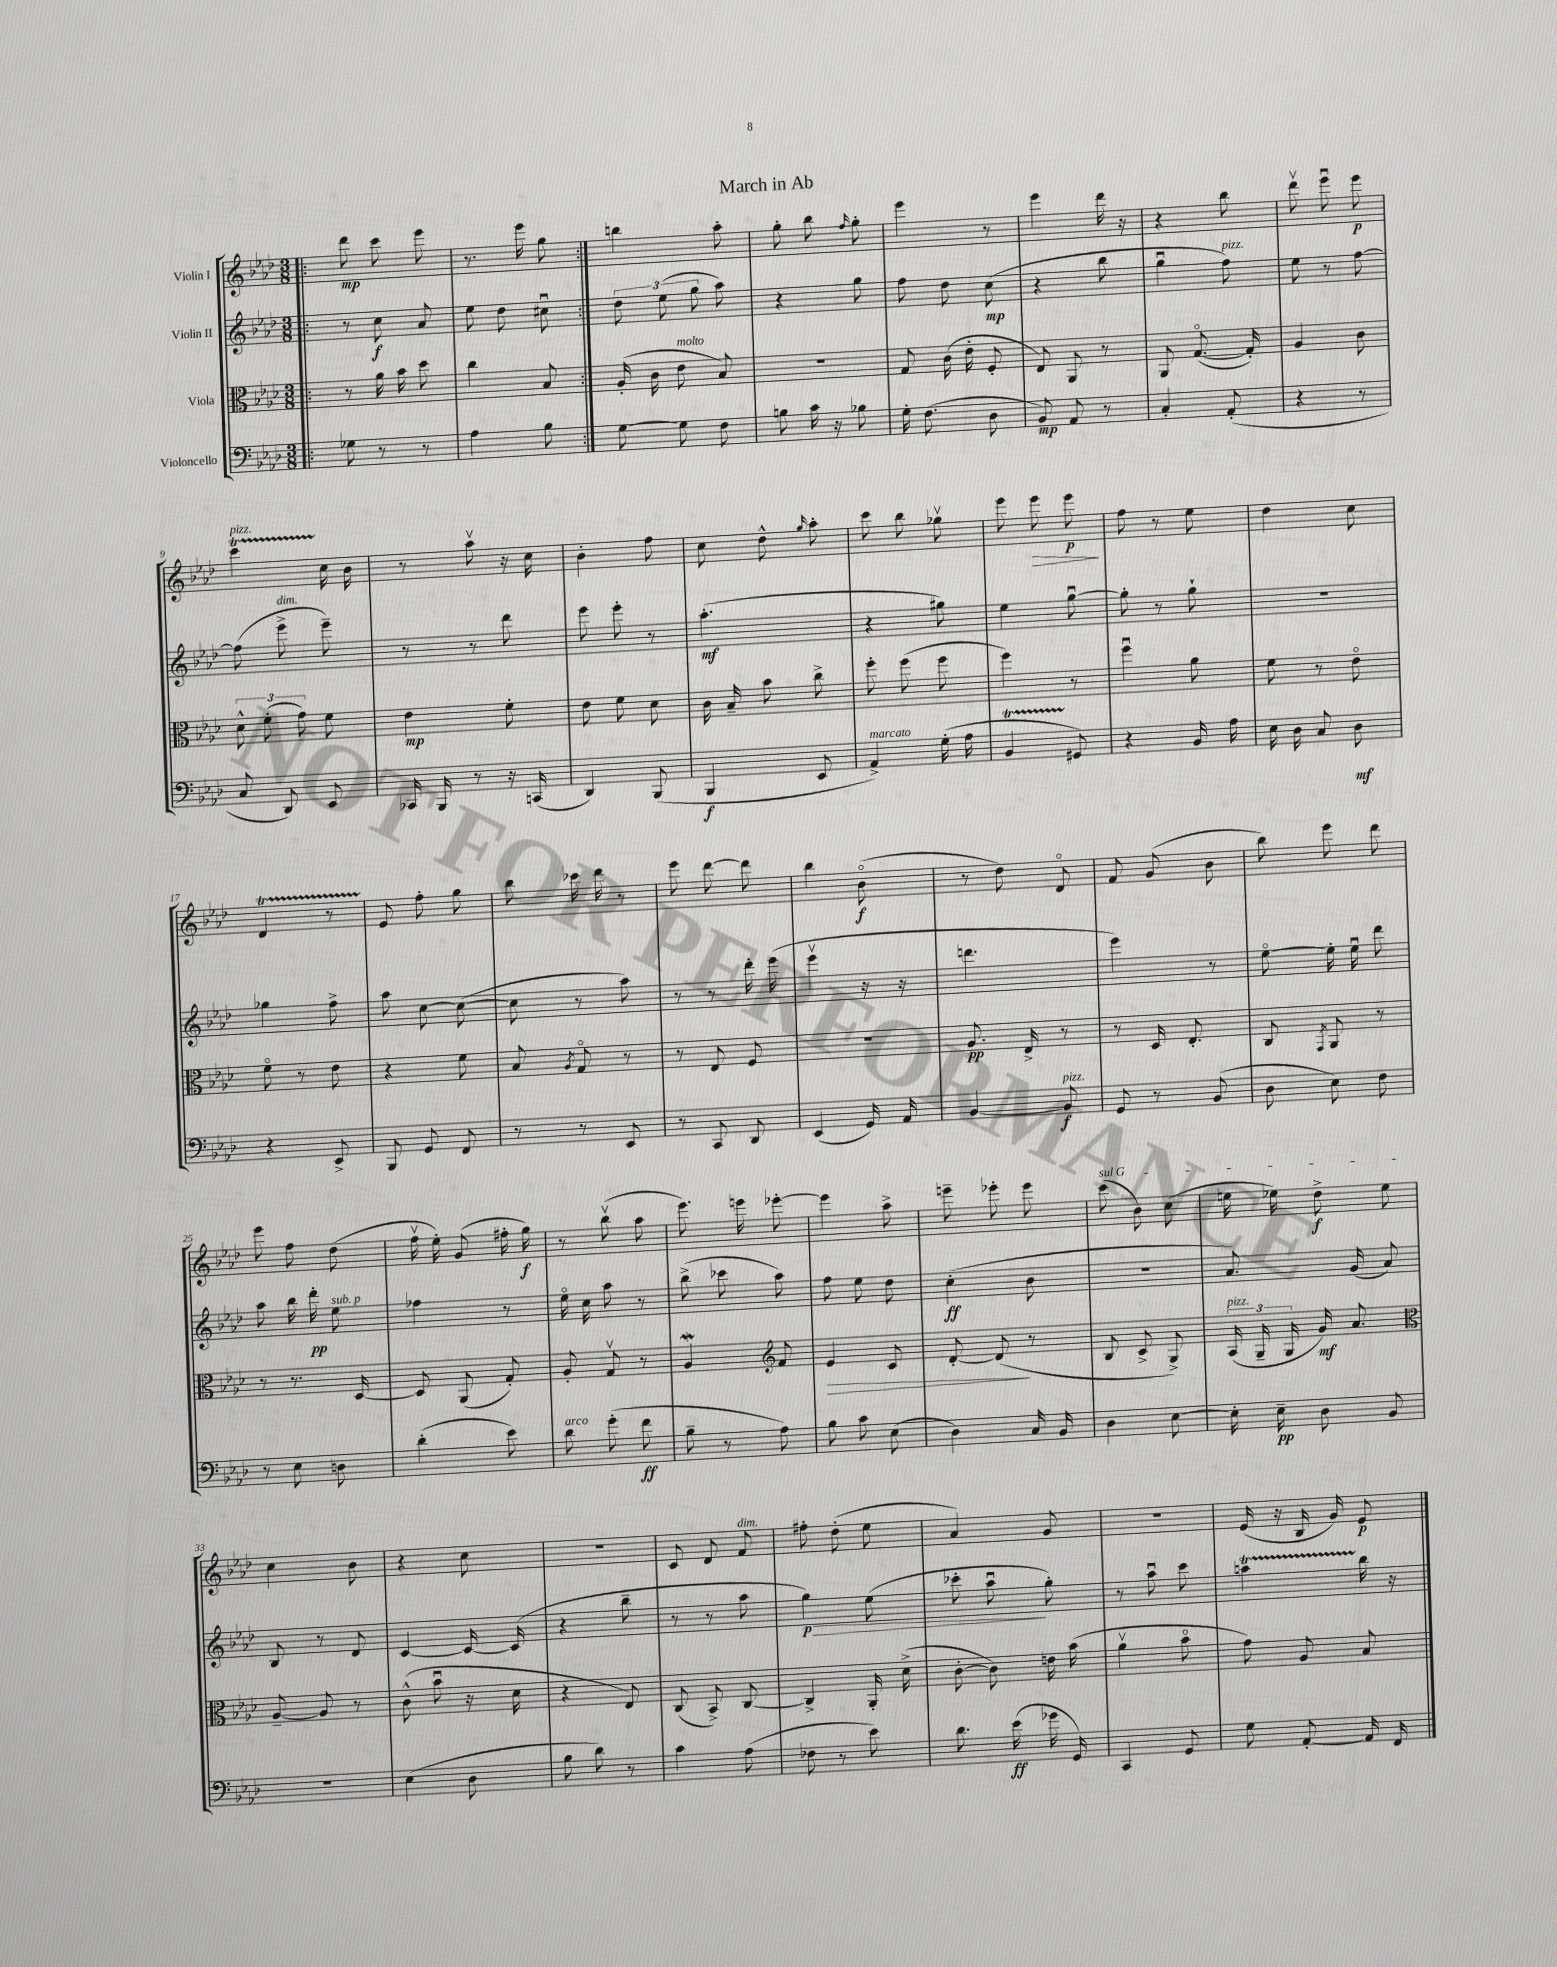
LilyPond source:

\header { title = "March in Ab" }
<<
\new StaffGroup <<
\new Staff = "s0" \with { instrumentName = "Violin I" } {
    \clef treble \key aes \major \numericTimeSignature \time 3/8
    \autoBeamOff \repeat volta 2 { \bar ".|:" des'''8\mp c'''8 ees'''8 |
    r8. ees'''16 g''8 | }
    b''4 aes''8-. |
    g''8-. bes''8 \grace { f''16 } g''8-. |
    ees'''4 r8 |
    ees'''4 des'''16 r16 |
    r4 bes''8 |
    des'''8\upbow ees'''8\downbow ees'''8\p |
    c'''4\startTrillSpan^\markup { \italic "pizz." } c''16\stopTrillSpan bes'16 |
    r8 aes''8\upbow r16 c''16 |
    bes'4-. f''8 |
    c''8 des''8-^ \grace { g''16 } aes''8-. |
    c'''8 bes''8 ges''8\upbow |
    ees'''8 ees'''8\> ees'''8\p\! |
    f''8 r8 ees''8 |
    des''4 c''8 |
    des'4\startTrillSpan r8 |
    ees'8\stopTrillSpan f''8-. g''8 |
    bes''8 ces'''16 des'''16 r8 |
    ees'''8 des'''8~ des'''8 |
    bes''4 bes'8\flageolet\f( |
    r8 des''8) des'8\flageolet |
    f'8 g'8( bes'8 |
    bes''8) ees'''8 des'''8 |
    ees'''8 f''8 des''8( |
    f''16\upbow ees''16-.) g'8( fis''16-. g''16\f) |
    r8 bes''8\upbow( aes''8 |
    ees'''8.) e'''16 ees'''8~-. |
    ees'''4 aes''8-> |
    e'''8-- ees'''8-. ees'''8 |
    \once \override TextSpanner.bound-details.left.text = \markup { \italic "sul G" } c'''8\startTextSpan( bes'8) c''8( |
    e''16 ees''16) des''8->\f ees''8\stopTextSpan |
    c''4 bes'8 |
    r4 c''8 |
    R4. |
    c'8 des'8 f'8^\markup { \italic "dim." } |
    fis''8-. des''8-.( ees''8 |
    aes'4) g'8 |
    R4. |
    ees'16( r16 bes16 g'16) ees'8\p \bar "|." |
}
\new Staff = "s1" \with { instrumentName = "Violin II" } {
    \clef treble \key aes \major \numericTimeSignature \time 3/8
    \autoBeamOff \repeat volta 2 { \bar ".|:" r8 c''8\f aes'8 |
    ees''8 des''8 cis''8\downbow | }
    \tuplet 3/2 { des''8 ees''8( g''8 } aes''8) |
    r4 g''8 |
    f''8 des''8 c''8\mp( |
    r4 bes''8 |
    g''4\downbow f''8^\markup { \italic "pizz." }) |
    ees''8 r8 f''8~ |
    f''8( ees'''8->^\markup { \italic "dim." } ees'''8--) |
    r8 r8 des'''8 |
    ees'''8 ees'''8-. r8 |
    aes''4.-.\mf( |
    r4 gis''8) |
    ees''4 g''8~\downbow |
    g''8-. r8 g''8-! |
    R4. |
    ges''4 f''8-> |
    aes''8 c''8~ c''8~( |
    c''8 r8 aes''8) |
    r8 r8 des'''16-. ees'''16( |
    ees'''4\upbow r16 r16 |
    d'''4. |
    ees'''4) r8 |
    ees''8~\flageolet ees''16-. ees''16\downbow des'''8 |
    aes''8 bes''16 des'''16-.\pp ees''8^\markup { \italic "sub. p" } |
    fes''4 r8 |
    ees''16\flageolet c''16 aes''8 r8 |
    bes''8->( ces'''8 aes''8) |
    f''8 ees''8 des''8 |
    c''4-.\ff( bes'8 |
    R4. |
    aes'8.) g'16( aes'8) |
    bes8 r8 des'8 |
    c'4~ c'16~ c'16( |
    r4 bes''8-- |
    r8 r8 aes''8 |
    g''4\p\>) ees''8( |
    ces'''8-. aes''8\downbow\! g''8-.) |
    r8 aes''8\downbow c'''8 |
    a''4\startTrillSpan bes''16\stopTrillSpan r16 \bar "|." |
}
\new Staff = "s2" \with { instrumentName = "Viola" } {
    \clef alto \key aes \major \numericTimeSignature \time 3/8
    \autoBeamOff \repeat volta 2 { \bar ".|:" r8 aes'16 bes'16 des''8 |
    c''4 bes8 | }
    aes16-.( c'16 ees'8^\markup { \italic "molto" } bes8) |
    R4. |
    g8 c'16( ees'16-. f8-. |
    ees8) aes,8 r8 |
    aes,8 g8.~\flageolet( g16-.) |
    aes4 c'8 |
    \tuplet 3/2 { des'8-^ f'8-.( g'8) } f'8 |
    ees'4\mp f'8-. |
    ees'8 f'8 des'8 |
    c'16 bes16-- bes'8 c''8-> |
    f''8-. f''8( f''8 |
    f''4) r8 |
    f''4\downbow aes'8 |
    f'8 r8 ees'8\flageolet |
    f'8\flageolet r8 ees'8 |
    r4 f'8 |
    bes8 \acciaccatura { aes8 } g8\flageolet r8 |
    r8 ees8 f8 |
    R4. |
    aes8.\pp ees16-> r8 |
    r8 des16 ees8.-. |
    c8 \acciaccatura { g,8 } aes,8 r8 |
    r8 r8. des16~ |
    des8 aes,8( g8-.) |
    aes8-. g8\upbow r8 |
    aes4\mordent \clef treble f'8 |
    ees'4\> c'8 |
    des'8~-. des'8\!( r8 |
    bes8 c'8-> g8->) |
    \tuplet 3/2 { aes16^\markup { \italic "pizz." }( g16-- g16 } g'16\mf) aes'8. |
    \clef alto aes8~-- aes8 r8 |
    c'8-^( bes'8\downbow r16 des'16 |
    r4 ees8) |
    c8( bes,8->) c8~ |
    c4-> aes,16-. des'16->( |
    c'8~-. c'8) e'16 bes'16( |
    aes'4\upbow bes'8\flageolet |
    g'8) aes8 bes8 \bar "|." |
}
\new Staff = "s3" \with { instrumentName = "Violoncello" } {
    \clef bass \key aes \major \numericTimeSignature \time 3/8
    \autoBeamOff \repeat volta 2 { \bar ".|:" ges8 r8 r8 |
    aes4 bes8 | }
    g8~ g8 f8 |
    b8 c'16 r16 bes8 |
    g16-. f8.( des8 |
    bes,8\mp) aes,8 r8 |
    c4-. aes,8-.( |
    r4 r8 |
    c8 des,8) ees,8 |
    ces,16 bes,,16 r8 r16 c,16( |
    des,4) bes,,8( |
    bes,,4\f ees,8 |
    aes,4->^\markup { \italic "marcato" }) g16-.( aes16 |
    bes,4\startTrillSpan gis,8\stopTrillSpan) |
    r4 bes,16 aes16 |
    ees16 des16 c8 des8\mf |
    r4 ees,8-> |
    bes,,8 g,8 f,8 |
    r8 r8 ees,8 |
    r8 c,8 des,8 |
    ees,4( g,16) aes,16 |
    bes,4~ bes,8\f^\markup { \italic "pizz." } |
    g,8 r8 bes,8( |
    des8 ees8) f8 |
    r8 ees8 d8 |
    des'4-.( ees'8) |
    des'8^\markup { \italic "arco" } g'8-.( f'8\ff |
    bes8-- r8 aes8) |
    bes8 c'8 ees8( |
    des4) c16 bes,16 |
    des4 ees8~ |
    ees16-. ees16--\pp des8 bes,8 |
    R4. |
    ees4( des8 |
    bes8 des'8) r8 |
    c'4 aes8( |
    fes8 r8 ees'8) |
    des'8. ees'16\ff( ges'16 g,16) |
    c,4 g,8 |
    g8 aes,8~-. aes,16 f,16 \bar "|." |
}
>>
>>
